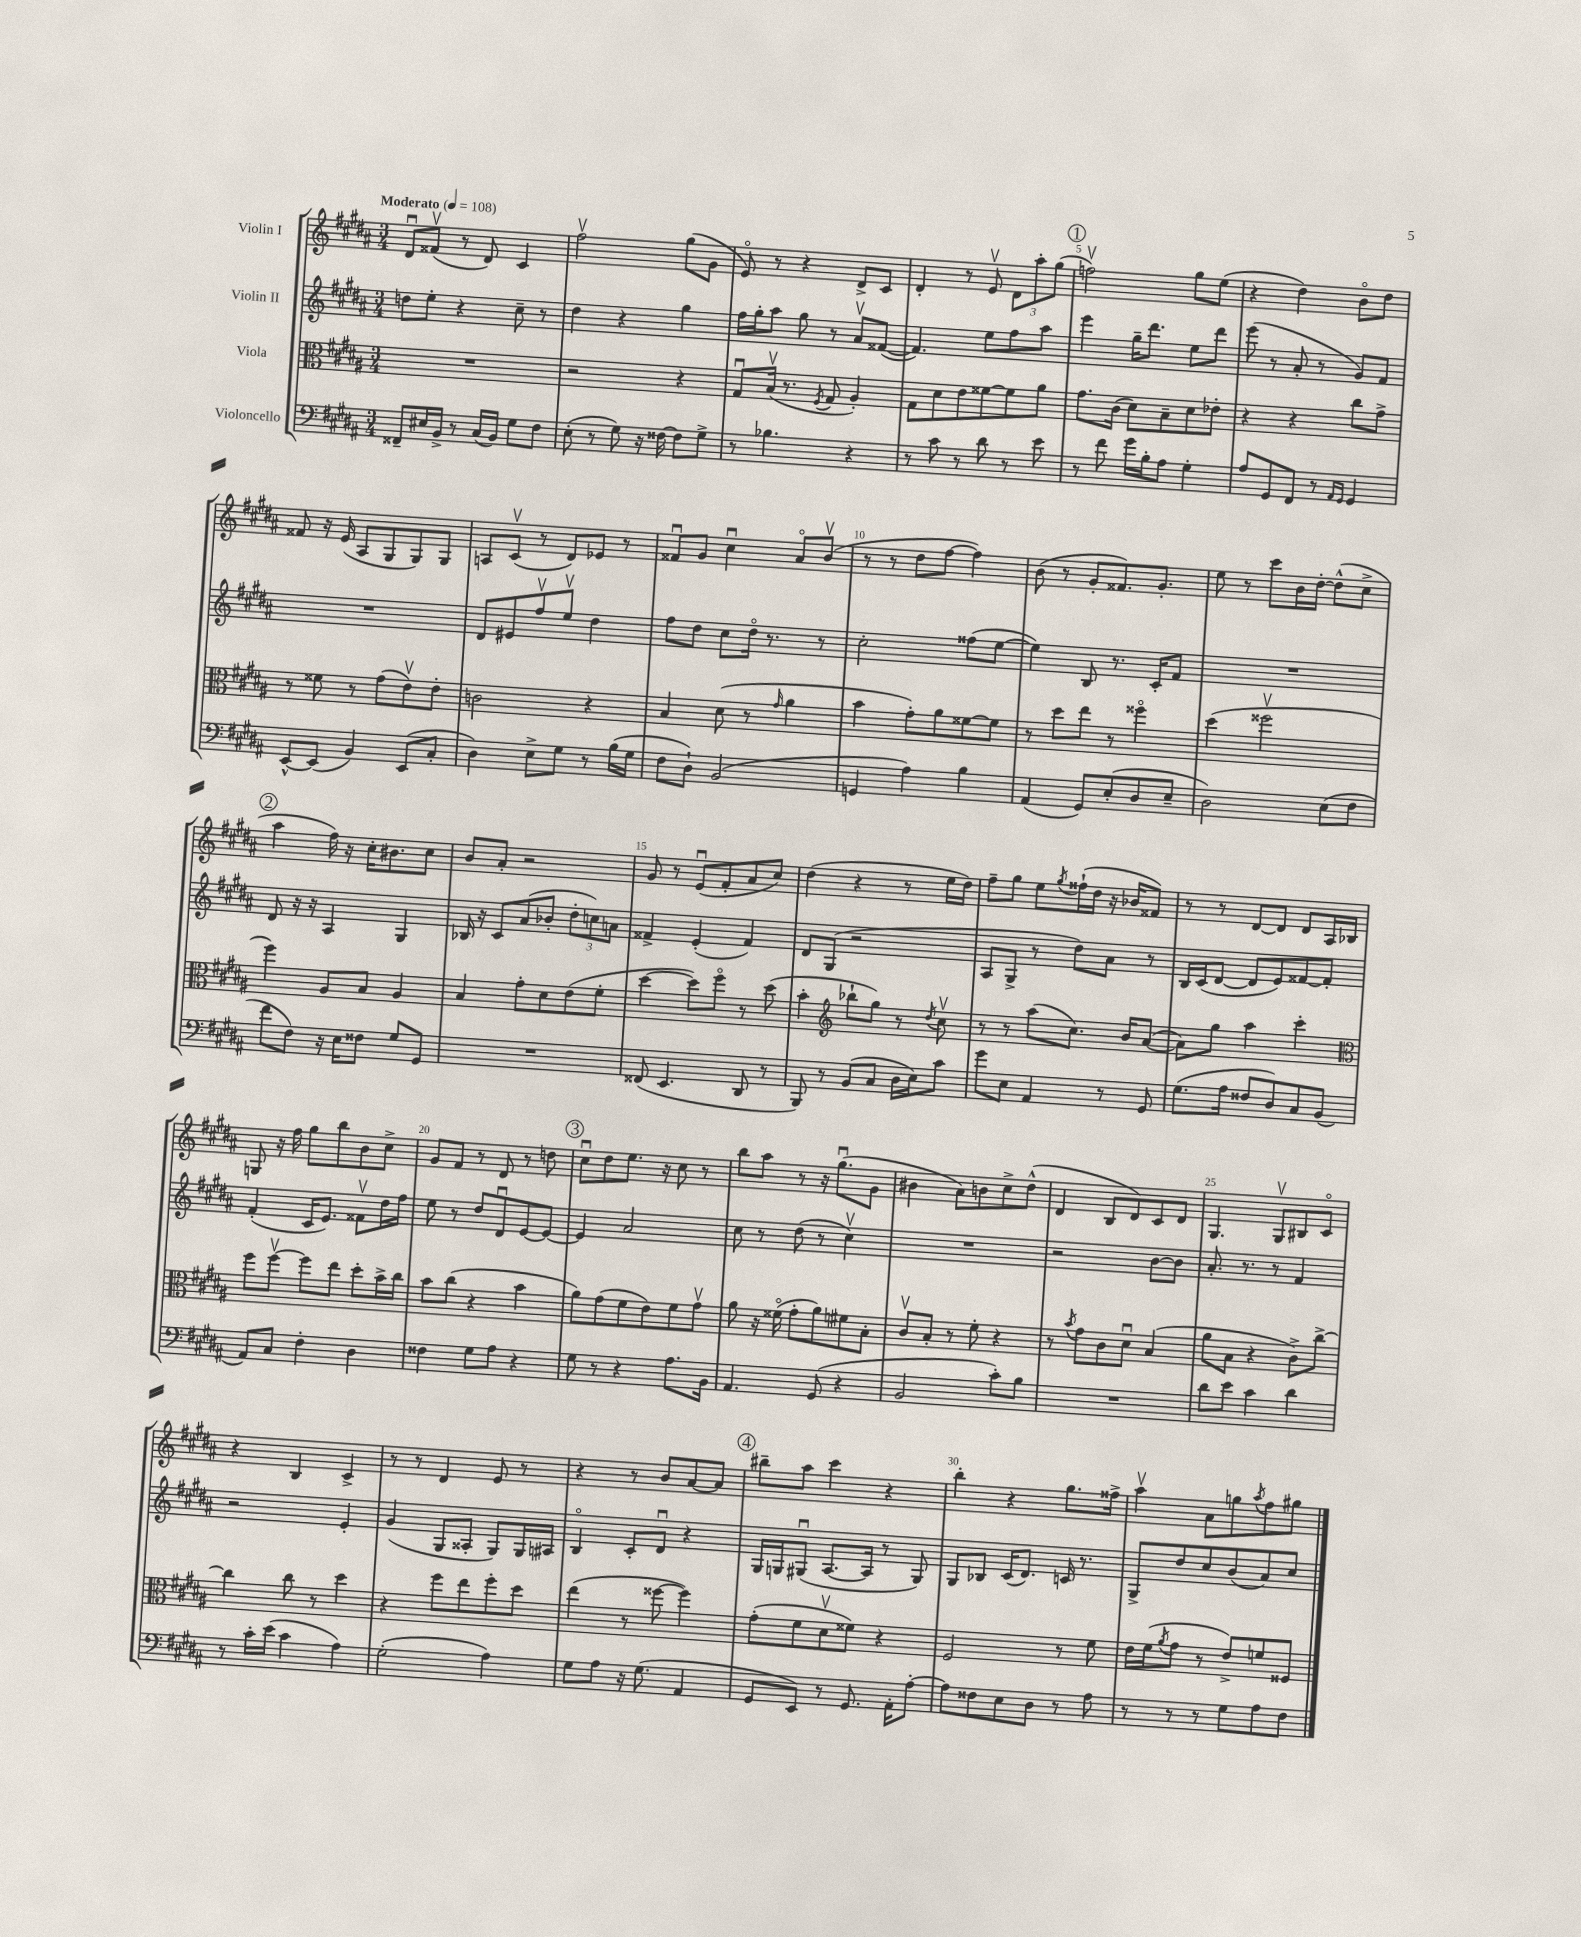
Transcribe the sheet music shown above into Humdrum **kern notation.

**kern	**kern	**kern	**kern
*staff4	*staff3	*staff2	*staff1
*clefF4	*clefC3	*clefG2	*clefG2
*k[f#c#g#d#a#]	*k[f#c#g#d#a#]	*k[f#c#g#d#a#]	*k[f#c#g#d#a#]
*M3/4	*M3/4	*M3/4	*M3/4
*MM108	*MM108	*MM108	*MM108
8FF##~/L	2.r	8dd\L	8d#u/L
16E#/L	.	8ee'\J	(8f##v/J
16BB^/JJ	.	.	.
8r	.	4r	8r
(16C#/LL	.	.	8d#/)
16BB/JJ)	.	.	.
8G#\L	.	8cc#~\	4c#/
8F#\J	.	8r	.
=	=	=	=
(8E'\	2r	4dd#\	2ff#v\
8r	.	.	.
8G#\)	.	4r	.
16r	.	.	.
[16F##\	.	.	.
8F##\]L	4r	4gg#\	(8gg#\L
8G#^\J	.	.	8g#\J
=	=	=	=
8r	8G#u/L	16ff#\LL	8eo/)
.	.	16gg#'\J	.
4.B-\	(16Bv/Jk	8aa#\J	8r
.	8.r	.	.
.	.	8gg#\	4r
.	8qF#/	.	.
.	8G#/	8r	.
4r	4A#'/)	8a#v/L	8d#^/L
.	.	([8f##/J	8c#/J
=	=	=	=
8r	8G#\L	4.f##/])	4d#'/
8c#\	8d#\	.	.
8r	8e\	.	8r
8d#\	[8f##\	8ee\L	8ev/
8r	8f##\]	8ff#\	12d#\L
.	.	.	12aa#'\
8e\	8a#\J	8aa#\J	.
.	.	.	(12gg#\J
=	=	=	=
8r	8.g#\L	4eee\	2ffv\)
8f#\	.	.	.
.	(16c#\Jk	.	.
16g#\LL	8d#\L)	16gg#~\LK	.
16B'\J	.	8.ddd#\J	.
8A#\J	8B~\	.	.
4G#'\	8d#\	8ee\L	8gg#\L
.	8e-'\J	8ddd#\J	(8ee\J
=	=	=	=
8A#/L	4r	(8eee\	4r
8GG#/	.	8r	.
8FF#/J	4r	8a#'/	4dd#\)
8r	.	8r	.
16qqAA#/LL	.	.	.
16qqGG#/JJ	.	.	.
4GG#/	8cc#\L	8g#/L)	8bo\L
.	8g#^\J	8f#/J	8dd#\J
=	=	=	=
[8EE^^/L	8r	2.r	8f##/
(8EE/]J	8f##\	.	16r
.	.	.	(16e/
4BB/)	8r	.	8A#/L
.	(8g#\L	.	8G#/
(8EE/L	8ev\)	.	8G#/)
8C#'/J	8e'\J	.	8G#/J
=	=	=	=
4D#\)	2c\	8d#/L	8A/L
.	.	8e#/	(8c#v/J
8E^\L	.	8ff#v/	8r
8G#\J	.	8eev/J	8d#/L)
8r	4r	4dd#\	8e-/J
(16B\LL	.	.	8r
16G#\JJ	.	.	.
=	=	=	=
8F#\L	4B/	8ff#\L	8f##u/L
8D#`\J)	.	8dd#\J	8g#/J
(2BB/	(8d#\	8cc#\L	4cc#u\
.	8r	16dd#o\Jk	.
.	.	8.r	.
.	16qqg#/	.	.
.	4a#\	.	8a#o/L
.	.	8r	(8bv/J
=	=	=	=
4GG/	4b\	2cc#'\	8r
.	.	.	8r
4A#\)	8g#'\L)	.	8dd#\L
.	8a#\	.	[8ff#\J
4B\	[8f##\	(8ff##\L	4ff#\])
.	8f##\]J	[8ee\J	.
=	=	=	=
(4AA#/	8r	4ee\])	(8b\
.	8dd#\L	.	8r
8GG#/L)	8ee\J	8B/	8g#'/L
(8E'/	8r	8.r	8.f##/)
8D#/	4ff##o\	.	.
.	.	16c#'/LK	8.g#'/J
8E~/J	.	8f#/J	.
=	=	=	=
2D#\)	(4dd#\	2.r	8ee\
.	.	.	8r
.	2ff##v\	.	8ccc#\L
.	.	.	16b\L
.	.	.	[16dd#'\JJ
(8E\L	.	.	(8dd#^^\]L
8F#\J	.	.	8cc#^\J
=	=	=	=
8f#\L	4ff#\)	8d#/	4aa#\
8F#\J)	.	16r	.
.	.	16r	.
16r	8A#/L	4A#/	16ff#\)
16E\LK	.	.	16r
8F##\J	8B/J	.	16cc#'\LK
.	.	.	8.b#\
8G#/L	4A#/	4G#/	.
8GG#/J	.	.	8cc#\J
=	=	=	=
2.r	4B/	16B-/	8b/L
.	.	16r	.
.	.	8c#/L	8a#'/J
.	8g#'\L	(8a#/	2r
.	8d#\	8b-'/J	.
.	(8e\	12dd#'\L	.
.	.	12cc\)	.
.	8f#'\J	.	.
.	.	12a\J	.
=	=	=	=
(8FF##/	[4dd#\	4f##^/	8g#/
4.EE/	.	.	8r
.	8dd#\]L)	(4e'/	(8eu/L
.	8ff#o\J	.	8f#'/
8DD#/	8r	4f##/)	8a#/
8r	(8dd#\	.	8cc#/J)
=	=	=	=
8BBB/)	4b'\	8d#/L	(4dd#\
8r	.	(8G#/J	.
*	*clefG2	*	*
(8BB/L	8bb-`\L	2r	4r
8C#/J	8gg#\J)	.	.
16D#\LL	8r	.	8r
16E\J)	.	.	.
.	8qdd#/	.	.
8c#\J	8cc#v\	.	16ee\LL
.	.	.	16dd#\JJ)
=	=	=	=
8g#\L	8r	8A#/L	8ff#~\L
8E\J	8r	8G#^/J	8gg#\J
4AA#/	(8aa#\L	8r	8ee\L
.	.	.	8qgg#/
.	8.cc#\J)	8dd#\L)	(16ff##`\L
.	.	.	16dd#\JJ
8r	.	8a#\J	16r
.	16b/LK	.	16b-/LK
8GG#/	([8a#/J	8r	8f##/J)
=	=	=	=
(8.G#\L	8a#\]L)	16B/LL	8r
.	.	(16c#/J	.
.	8gg#\J	[8d#/J	8r
16A#\Jk	.	.	.
8F##/L	4aa#\	8d#/]L	[8d#/L
8D#/)	.	8e/)	8d#/]J
8C#/	4ccc#'\	[8f##/	8d#/L
(8BB/J	.	8f##'/]J	16A#/L
.	.	.	16B-/JJ
=	=	=	=
*	*clefC3	*	*
8AA#/L)	8ff#\L	(4f#'/	8G/
8C#/J	[8ff#v\J	.	16r
.	.	.	16ff#\
4F#'\	8ff#\]L	16c#/LK	8gg#\L
.	.	8.e/J)	.
.	8ee\J	.	8bb\
4D#\	8dd#'\L	8f##v\L	8b\
.	16b^\L	16dd#\L	8cc#^\J
.	16cc#\JJ	16ff#\JJ	.
=	=	=	=
4F##\	8b\L	8ee\	8g#/L
.	(8cc#\J	8r	8f#/J
8G#\L	4r	8dd#/L	8r
8A#\J	.	8d#u/	8d#/
4r	4b\	[8e/	8r
.	.	8e/_J	8dd\
=	=	=	=
8G#\	8a#\L)	4e/]	8cc#u\L
8r	(8g#\	.	8dd#\
4r	8f#\	2a#/	8.ee\J
.	8e\)	.	.
.	.	.	16r
8.A#\L	8f#\	.	8cc#\
.	8g#v\J	.	8r
16BB\Jk	.	.	.
=	=	=	=
4.AA#/	8a#\	8cc#\	8bb\L
.	16r	8r	8aa#\J
.	(16f##o\	.	.
.	8g#'\L	(8dd#\	8r
(8GG#/	8a#\)	8r	16r
.	.	.	(8.gg#u\L
4r	8f#\	4cc#v\)	.
.	8B'\J	.	8g#\J
=	=	=	=
2BB/	8c#v/L	2.r	4b#\
.	8B'/J	.	.
.	8r	.	8a#\L)
.	8f#'\	.	8b\
8c#'\L)	4r	.	8cc#^\
8B\J	.	.	(8dd#^^\J
=	=	=	=
2.r	8r	2r	4d#/
.	8qb/	.	.
.	8g#\L	.	.
.	8c#\	.	8B/L
.	8d#u\J	.	8d#/)
.	(4B/	[8b\L	8c#/
.	.	8b\]J	8d#/J
=	=	=	=
8d#\L	8a#\L	8.a#'/	4.G#/
8e\J	8B\J	.	.
.	.	8.r	.
4c#\	4r	.	.
.	.	8r	8G#v/L
4d#\	8c#^\L)	4f#/	8B#/
.	[8cc#^\J	.	8c#o/J
=	=	=	=
8r	4cc#\]	2r	4r
16c#'\LL	.	.	.
(16e\JJ	.	.	.
4c#\	8cc#\	.	4B/
.	8r	.	.
4A#\)	4dd#\	4e'/	4c#^/
=	=	=	=
(2G#'\	4r	(4g#/	8r
.	.	.	8r
.	8ff#\L	8G#/L	4d#/
.	8ee\	8A##'/J	.
4A#\)	8ff#'\	8G#/L)	8e/
.	8dd#\J	16G#/L	8r
.	.	16A#/JJ	.
=	=	=	=
8G#\L	(4ee\	4Bo/	4r
8A#\J	.	.	.
16r	8r	8c#'/L	8r
(8.G#\	.	.	.
.	[8ff##\	8d#u/J	8b/L
4AA#/	4ff##\])	4r	[8a#/
.	.	.	8a#/]J
=	=	=	=
8GG#/L	(8g#'\L	16G#/LL	8bb#~\L
.	.	16G/J	.
8EE/J)	8f#\	(8G#u/J	8aa#\J
8r	8d#v\	[8.A#/L	4ccc#\
8.GG#/	8f##\J)	.	.
.	.	16A#/]Jk	.
.	4r	8r	4r
16AA#'\LK	.	.	.
[8A#'\J	.	8G#/)	.
=	=	=	=
8A#\]L	2F#/	8G#/L	4bb'\
8F##\	.	8B-/J	.
8E\	.	(16c#/LK	4r
.	.	8.d#/J)	.
8D#\J	.	.	.
8r	8r	16c/	8.gg#\L
.	.	8.r	.
8A#\	8f#\	.	.
.	.	.	16ff##^\Jk
=	=	=	=
8r	16e\LL	8G#^/L	4aa#v\
.	(16f#\J	.	.
.	8qa#/	.	.
8r	8g#\J	8dd#/	.
8r	8r	8cc#/	8a#\L
8G#\L	8e^/L)	(8b/	8gg\
.	.	.	8qaa#/
8A#\	8f/	8a#/)	8ff#\
8F#\J	8F##/J	8cc#/J	8gg#\J
==	==	==	==
*-	*-	*-	*-
